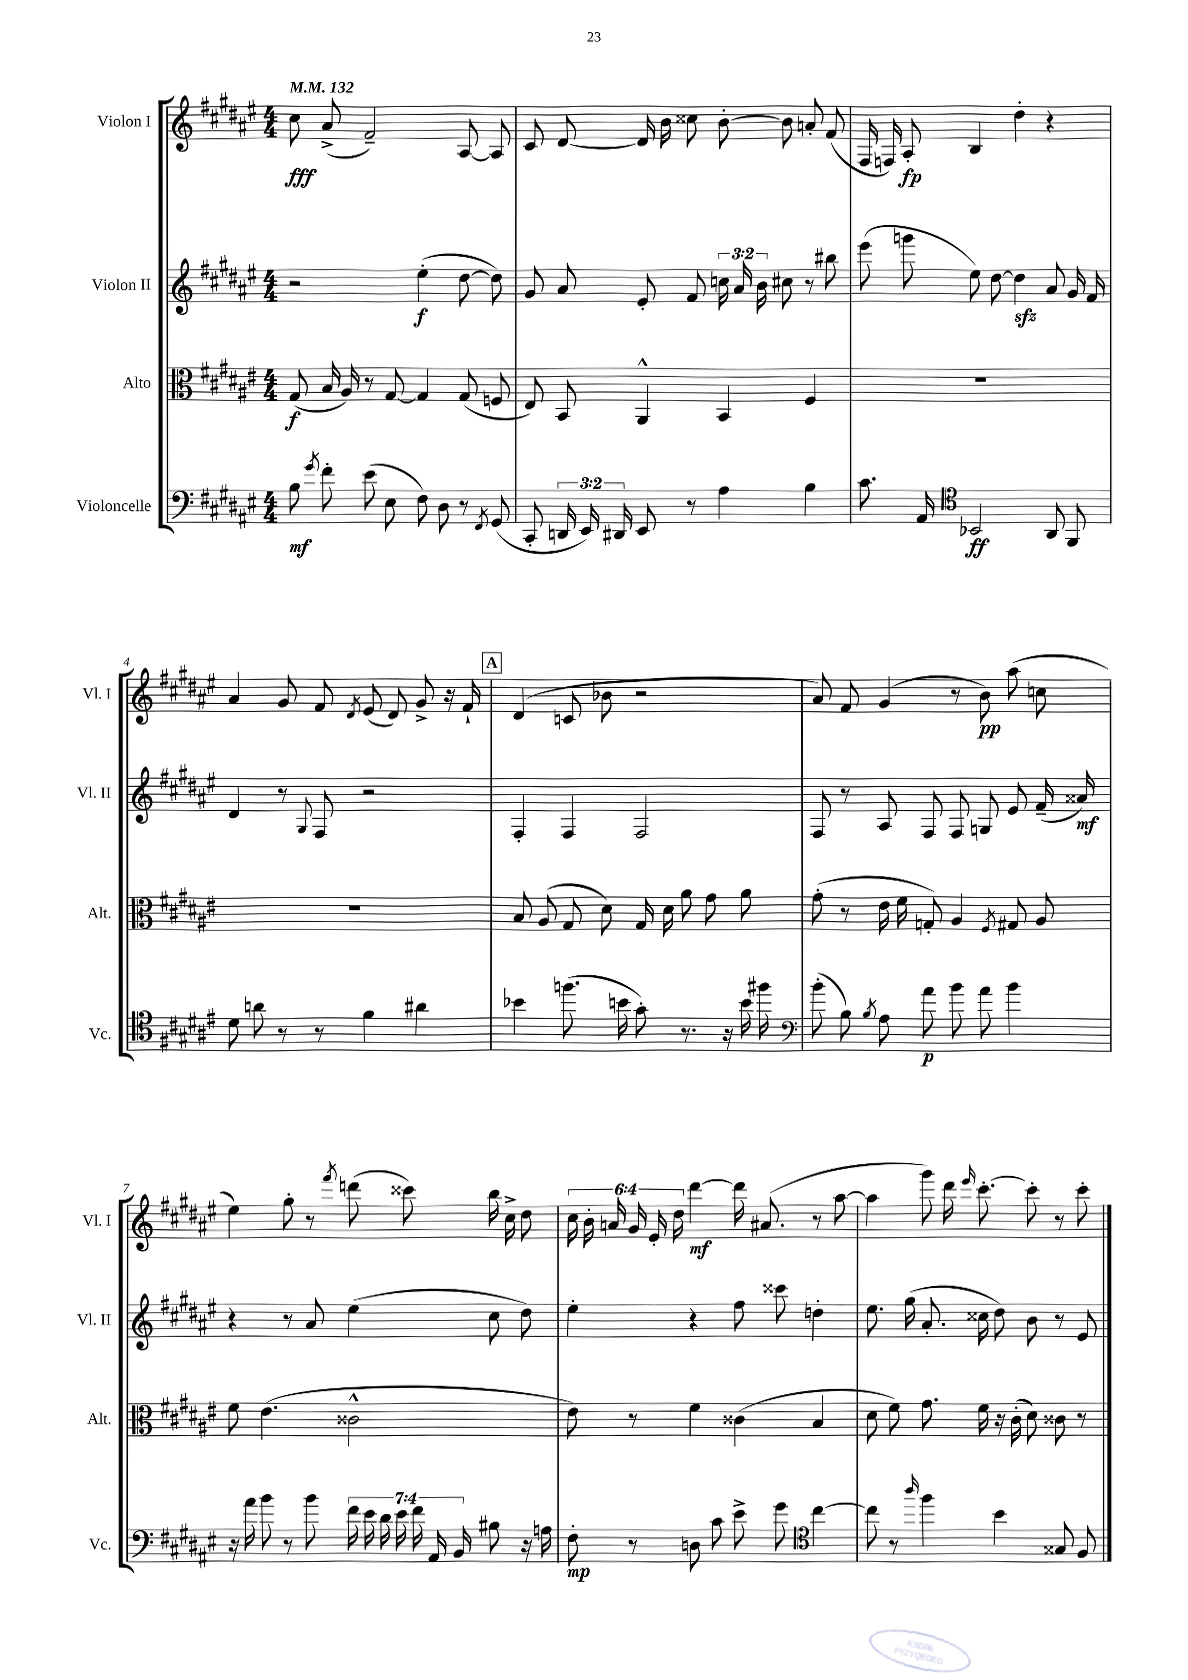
<<
\new StaffGroup <<
\new Staff = "s0" \with { instrumentName = "Violon I" shortInstrumentName = "Vl. I" } {
    \clef treble \key fis \major \numericTimeSignature \time 4/4 \override Staff.TupletNumber.text = #tuplet-number::calc-fraction-text \tempo 4 = 132
    \autoBeamOff cis''8\fff ais'8->( fis'2--) ais8~ ais8 |
    cis'8 dis'8~ dis'16 b'16 cisis''8 b'8~-. b'8 a'8-. fis'8( |
    fis16 f16) ais8-.\fp b4 dis''4-. r4 |
    ais'4 gis'8 fis'8 \acciaccatura { dis'8 } eis'8( dis'8) gis'8-> r16 fis'16-! |
    \mark \markup { \box "A" } dis'4( c'8 bes'8 r2 |
    ais'8) fis'8 gis'4( r8 b'8\pp) ais''8( c''8 |
    eis''4) gis''8-. r8 \acciaccatura { fis'''8 } d'''8( cisis'''8) b''16 cis''16-> dis''8 |
    \tuplet 6/4 { cis''16 b'16-. a'16 gis'16 eis'16-. dis''16 } dis'''4~\mf dis'''16 ais'8.( r8 ais''8~ |
    ais''4 gis'''8) dis'''16 \grace { eis'''16 } cis'''8.~-. cis'''8-. r8 cis'''8-. \bar "|." |
}
\new Staff = "s1" \with { instrumentName = "Violon II" shortInstrumentName = "Vl. II" } {
    \clef treble \key fis \major \numericTimeSignature \time 4/4 \override Staff.TupletNumber.text = #tuplet-number::calc-fraction-text
    \autoBeamOff r2 eis''4-.\f( dis''8~ dis''8) |
    gis'8 ais'8 eis'8-. fis'8 \tuplet 3/2 { c''16 ais'16 b'16 } cis''8 r8 bis''8 |
    eis'''8( g'''8 eis''8) dis''8~ dis''4\sfz ais'8 gis'16 fis'16 |
    dis'4 r8 \appoggiatura { gis8 } fis8 r2 |
    \mark \markup { \box "A" } fis4-. fis4 fis2 |
    fis8 r8 ais8 fis8 fis8 g8 eis'8 fis'16--( aisis'16\mf) |
    r4 r8 ais'8 eis''4( cis''8 dis''8) |
    eis''4-. r4 fis''8 cisis'''8 d''4-. |
    eis''8. gis''16( ais'8.-. cisis''16 dis''8) b'8 r8 eis'8 \bar "|." |
}
\new Staff = "s2" \with { instrumentName = "Alto" shortInstrumentName = "Alt." } {
    \clef alto \key fis \major \numericTimeSignature \time 4/4
    \autoBeamOff gis8\f( b16 ais16) r8 gis8~ gis4 gis8( f8 |
    eis8) b,8 ais,4-^ b,4 fis4 |
    R1 |
    R1 |
    \mark \markup { \box "A" } b8 ais8( gis8 dis'8) gis16 dis'16 ais'8 gis'8 ais'8 |
    gis'8-.( r8 eis'16 fis'16 g8-.) ais4 \acciaccatura { fis8 } gis8 ais8 |
    fis'8 eis'4.( cisis'2-^ |
    eis'8) r8 fis'4 cisis'4( b4 |
    dis'8 fis'8) gis'8. fis'16 r16 cis'16-.( dis'8) cisis'8 r8 \bar "|." |
}
\new Staff = "s3" \with { instrumentName = "Violoncelle" shortInstrumentName = "Vc." } {
    \clef bass \key fis \major \numericTimeSignature \time 4/4 \override Staff.TupletNumber.text = #tuplet-number::calc-fraction-text
    \autoBeamOff b8\mf \acciaccatura { gis'8 } fis'8-. eis'8( eis8 fis8) dis8 r8 \acciaccatura { fis,8 } gis,8( |
    cis,8-. \tuplet 3/2 { d,16 eis,16) dis,16 } eis,8 r8 ais4 b4 |
    cis'8. ais,16 \clef tenor bes,2\ff ais,8 fis,8 |
    dis'8 a'8 r8 r8 fis'4 ais'4 |
    \mark \markup { \box "A" } bes'4 f''8.( b'16 gis'8-.) r8. r16 b'16 fis''16 |
    \clef bass b'8-.( b8) \acciaccatura { b8 } ais8 ais'8\p b'8 ais'8 b'4 |
    r16 ais'16 b'8 r8 b'8 \tuplet 7/4 { fis'16 eis'16 dis'16 eis'16 fis'16 ais,16 b,16 } bis8 r16 a16 |
    fis8-.\mp r8 d8 cis'8 eis'8-> gis'8 \clef tenor cis''4~ |
    cis''8 r8 \grace { ais''16 } fis''4 b'4 gisis8 fis8 \bar "|." |
}
>>
>>
